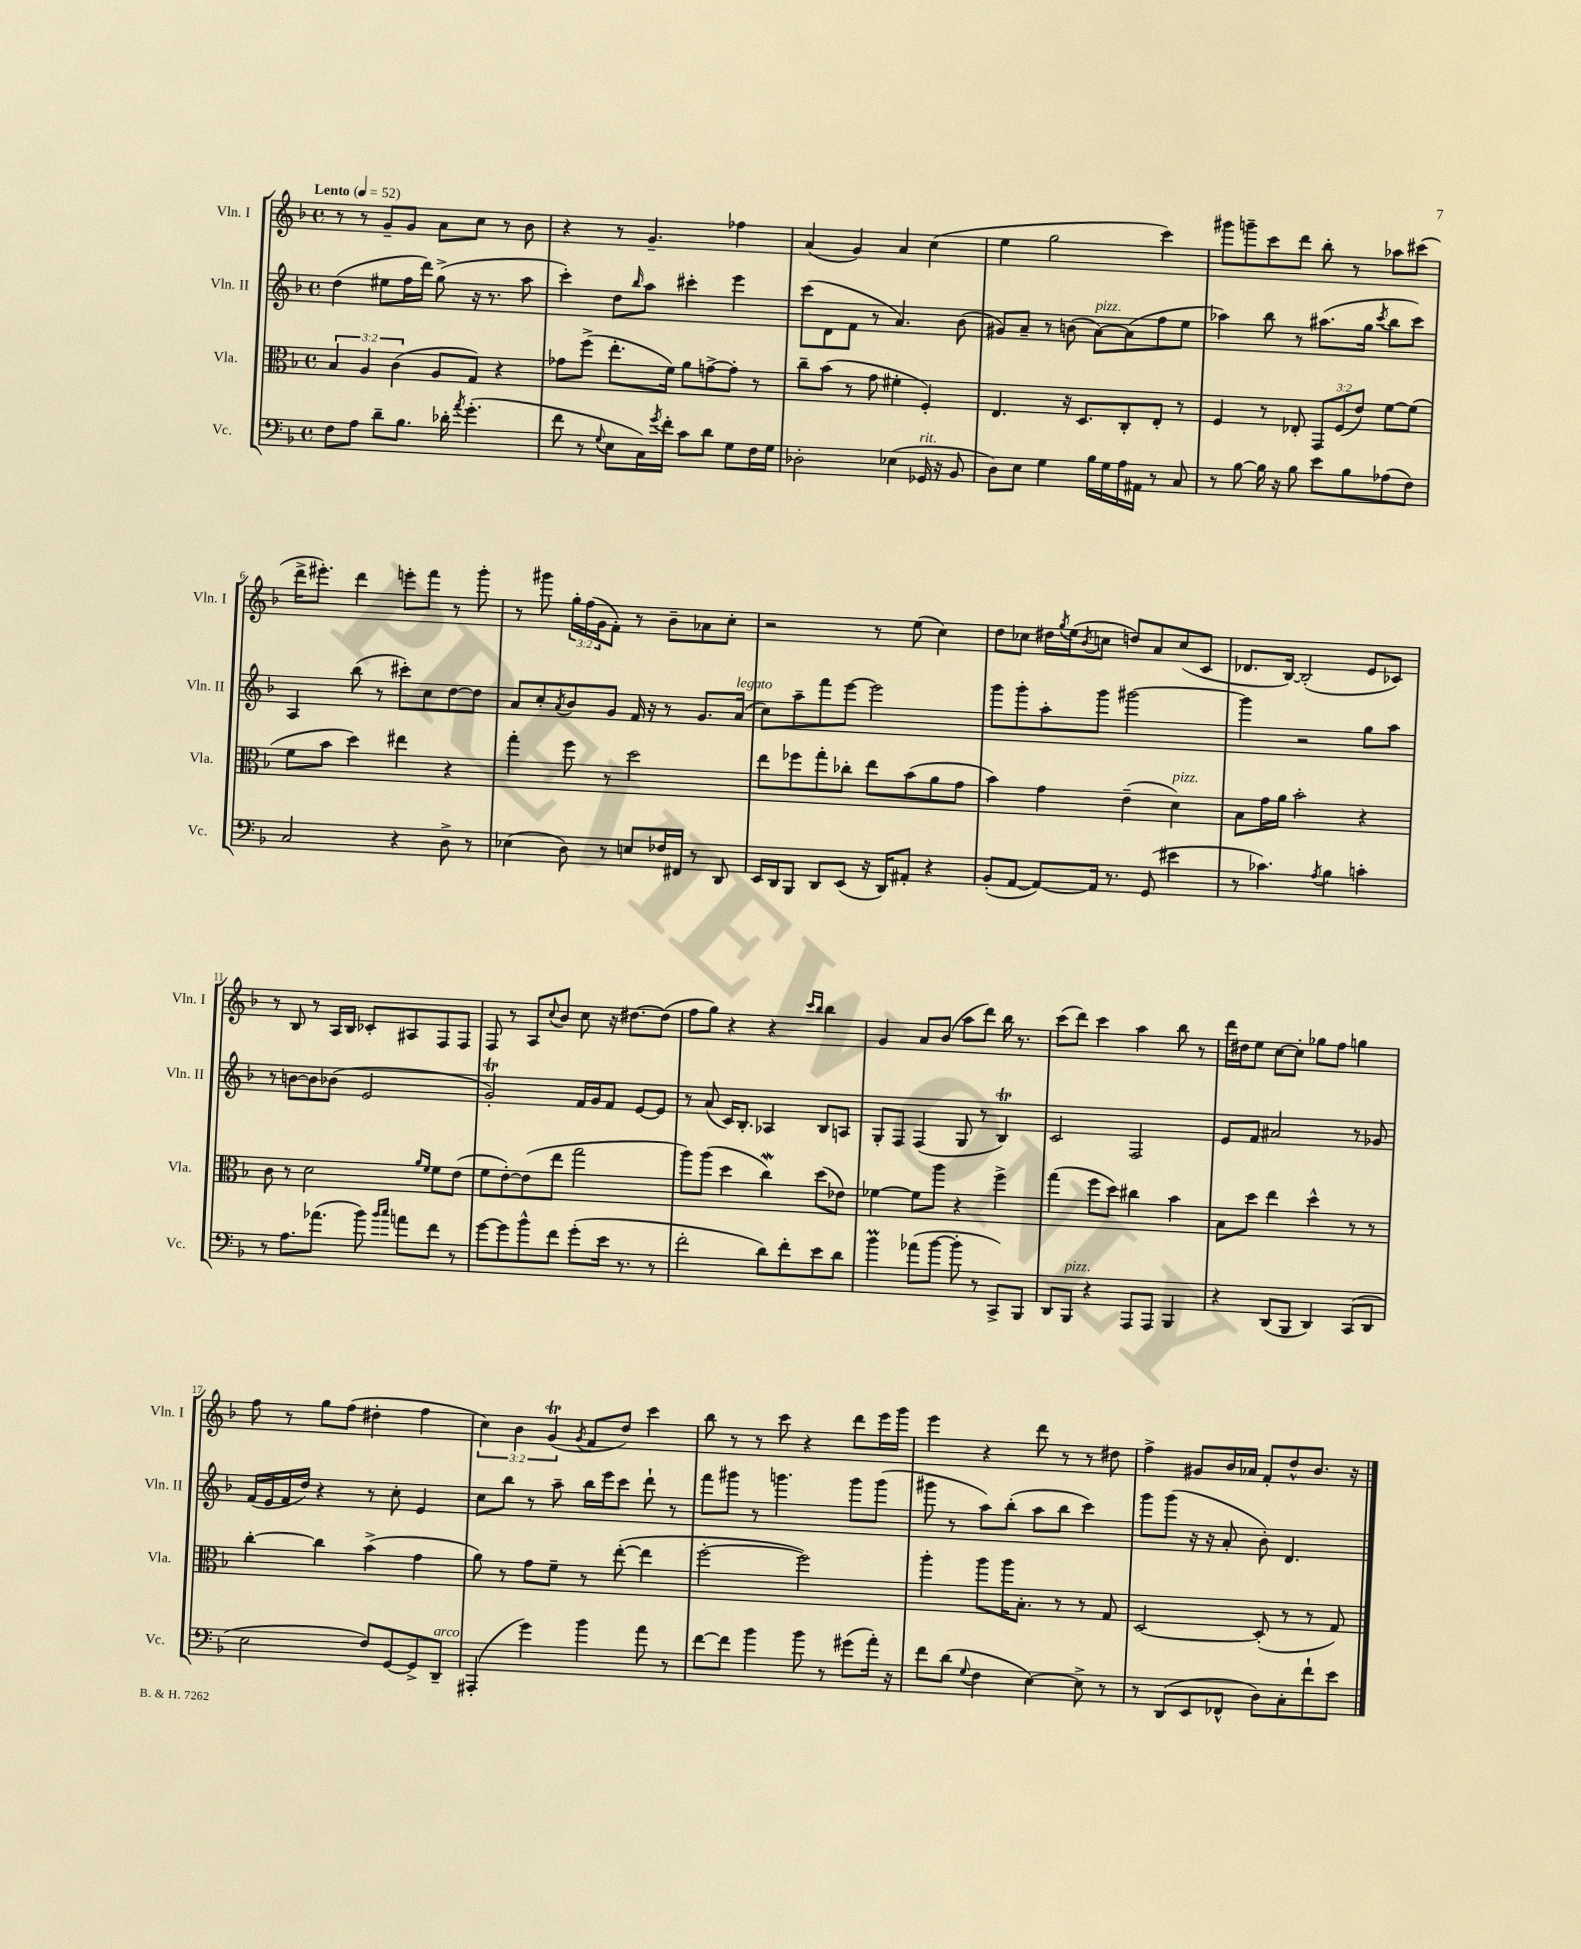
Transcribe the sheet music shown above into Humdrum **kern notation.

**kern	**kern	**kern	**kern
*staff4	*staff3	*staff2	*staff1
*clefF4	*clefC3	*clefG2	*clefG2
*k[b-]	*k[b-]	*k[b-]	*k[b-]
*M4/4	*M4/4	*M4/4	*M4/4
*met(c)	*met(c)	*met(c)	*met(c)
*MM52	*MM52	*MM52	*MM52
8F	6B-	(4dd	8r
8A	.	.	8r
.	6A	.	.
8d~	.	8ee#	8g~
.	(6c	.	.
8.B-	.	16ff	8g
.	.	16ddd)	.
.	8A	(8gg^	8a
16d-'	.	.	.
8qa	.	.	.
(4.g'	8G)	16r	8cc
.	.	8.r	.
.	4r	.	8r
.	.	8aa	8b-
=	=	=	=
8f	8g-	4ccc')	4r
8r	(8ff^	.	.
8qqG	.	.	.
8E	8.ee'	8dd	8r
.	.	16qqbb-	.
16C)	.	8aa	4.g~
8qg	.	.	.
16f'	16f)	.	.
8c	8a	4ccc#'	.
8d	[8g^	.	.
8G	8g']	4eee	4ff-
16F	8r	.	.
16G	.	.	.
=	=	=	=
2D-'	8cc~	(8ccc	(4a
.	(8b-	8d	.
.	8r	8f	4g)
.	8g	8r	.
(4E-	4f#'	4.a)	4a
16GG-	4F')	.	(4cc
16r	.	.	.
8BB-	.	(8b-	.
=	=	=	=
8D)	4.E	8g#)	4ee
8E	.	8a~	.
4G	.	8r	2gg
.	16r	(8b	.
.	8.D	.	.
16B-	.	[8a)	.
16G	.	.	.
16A	8C'	(8a]	.
16AA#	.	.	.
8r	8E'	8ff	4ccc)
8C	8r	8ee	.
=	=	=	=
8r	4F	4aa-)	8ggg#
[8B-	.	.	8ggg~
16B-]	8r	8bb-	8ccc
16r	.	.	.
8B-	8E-'	8r	8ddd
8e	12GG	(8.aa#	8bb-'
.	(12F	.	.
8B-	.	.	8r
.	12e)	.	.
.	.	16gg	.
.	.	8qccc	.
(8A-	[8f	8bb-	8aa-
8F)	(8f]	8ccc)	(8ccc#
=	=	=	=
2C	8f	4A	16ddd^
.	.	.	8.eee#')
.	8b-	.	.
.	4dd)	(8bb-	4ddd
.	.	8r	.
4r	4ee#	8ccc#')	8eee'
.	.	8cc	8fff
8D^	4r	[8dd	8r
8r	.	8dd]	8ggg'
=	=	=	=
(4E-	4gg'	8a	8r
.	.	8cc'	8ggg#
.	.	8qa	.
8D)	8ff	8b-	24gg'
.	.	.	(24ff
.	.	.	24g
8r	8r	8g	8f')
8E	2dd	16f	8r
.	.	16r	.
16F-	.	8r	8b-~
16FF#	.	.	.
8r	.	8.g	8a-
8DD	.	.	8cc'
.	.	(16a	.
=	=	=	=
16EE	8ee	8cc)	2r
16DD	.	.	.
8BBB-	8ff-	8aa~	.
8DD	8gg'	8fff	.
(8EE	8cc-'	[8eee	.
16r	8ee	2eee]	8r
16DD)	.	.	.
8AA#'	(8b-	.	(8ee
4r	8a	.	4cc)
.	8g	.	.
=	=	=	=
(8BB-'	4b-)	8ggg	8dd
[8AA	.	8ggg'	8cc-
8AA_)	4g	8aa'	16dd#
.	.	.	8qgg
.	.	.	(16ee
.	.	.	8qb-
16AA]	.	8ggg	8cc
8.r	.	.	.
.	(4e~	[2ggg#	8dd)
(8GG	.	.	8a
4e#	4d)	.	(8cc
.	.	.	8c
=	=	=	=
8r	8B-	4ggg#]	8.d-
4.c-)	16g	.	.
.	16a	.	[16B-)
.	2b-'	2r	(2B-']
8qA	.	.	.
4B-	.	.	.
4c'	4r	8gg	8e
.	.	8aa	8c-)
=	=	=	=
8r	8c	8r	8r
8.A	8r	[8b	8B-
.	2d	8b]	8r
(8.a-	.	.	.
.	.	(8b-	16A
.	.	.	16B-
8b-)	.	2e	8c-'
16qqb-	.	.	.
16qqcc	.	.	.
8a	.	.	8A#
.	16qqa	.	.
.	16qqf	.	.
8f	8f	.	8F
8r	(8e	.	8F
=	=	=	=
[8g	8f	2g')	8F
8g]	[8e')	.	8r
8b-^^	(8e]	.	8A
.	.	.	8qqcc
8f	8ee	.	8b-
(8g'	2gg	16f	8cc
.	.	16g	.
16e	.	8f	16r
8.r	.	.	[8.dd#
.	.	[8e	.
8r	.	8e]	(8dd#]
=	=	=	=
2f'	8aa)	8r	8ff
.	(8aa	(8a	8gg)
.	4dd	16c)	4r
.	.	8.B-'	.
8d)	4cc)	4A-	4r
8f'	.	.	.
.	.	.	16qqccc
.	.	.	16qqbb-
8e	(8dd	8B-	4bb-
8d	8e-)	8A	.
=	=	=	=
4b-	[4f-	8G'	4g
.	.	8F	.
(8a-	8f-]	(4F	8a
[8b-	8aa	.	(8b-
8b-']	4r	8G	8aa
8r	.	8r	8ddd)
8CC^)	4ff^	4B-)	16bb-
.	.	.	8.r
8BBB-	.	.	.
=	=	=	=
8DD	(4gg	2c	(8ccc
8BBB-	.	.	8ddd)
4r	8ff	.	4ccc
.	8dd)	.	.
8AAA	4cc#	2F	4aa
8AAA	.	.	.
4BBB-	4b-	.	8bb-
.	.	.	8r
=	=	=	=
4r	8B-	8e	16ddd
.	.	.	16dd#
.	8dd	8f	8ee
(8DD	4ee	2a#	[8cc
8BBB-	.	.	8cc']
4DD)	4dd^^	.	8gg-
.	.	.	8ff
(8CC	8r	8r	4gg
8DD	8r	8g-	.
=	=	=	=
2E	[4cc'	(16f	8ff
.	.	16e	.
.	.	16f	8r
.	.	16dd)	.
.	4cc]	4r	8gg
.	.	.	(8ff
8F)	(4b-^	8r	4dd#'
[8GG	.	8cc'	.
8GG^]	4g	4e	4ff
8DD~	.	.	.
=	=	=	=
(4AAA#'	8a)	8cc	6cc)
.	8r	8bb-	.
.	.	.	6b-
4g)	8g	8r	.
.	.	.	(6g
.	8f~	8aa~	.
.	.	.	8qg
4b-	8r	16bb-	8f
.	.	16eee	.
.	([8ee'	8ccc	8dd)
8a	4ee]	8ddd`	4ccc
8r	.	8r	.
=	=	=	=
[8f	[2ff'	8fff	8bb-
8f]	.	8ggg#	8r
4b-	.	8r	8r
.	.	4.ggg	8ccc
8b-	2ff])	.	4r
8r	.	.	.
(8g#	.	8ggg	8ddd
16a')	.	(8ggg	16eee
16r	.	.	16ggg
=	=	=	=
8f	4aa'	8ggg#	4eee
(8d	.	8r	.
8qqG	.	.	.
4F	8aa	8aa)	4r
.	16aa	(8bb-'	.
.	8.B-'	.	.
[4E)	.	8aa	8ddd
.	8r	8bb-	8r
8E^]	8r	4ccc)	8r
8r	8G	.	8dd#
=	=	=	=
8r	[2D	8ggg	4ff^
(8DD	.	(8ggg	.
8EE	.	16r	8g#
.	.	16r	.
8FF-^^	.	8a'	16b-
.	.	.	16a-
8D)	(8D']	8b-')	8f'
8C'	8r	4.d	8dd^^
8f`	8r	.	8.b-
8e	8G)	.	.
.	.	.	16r
==	==	==	==
*-	*-	*-	*-
